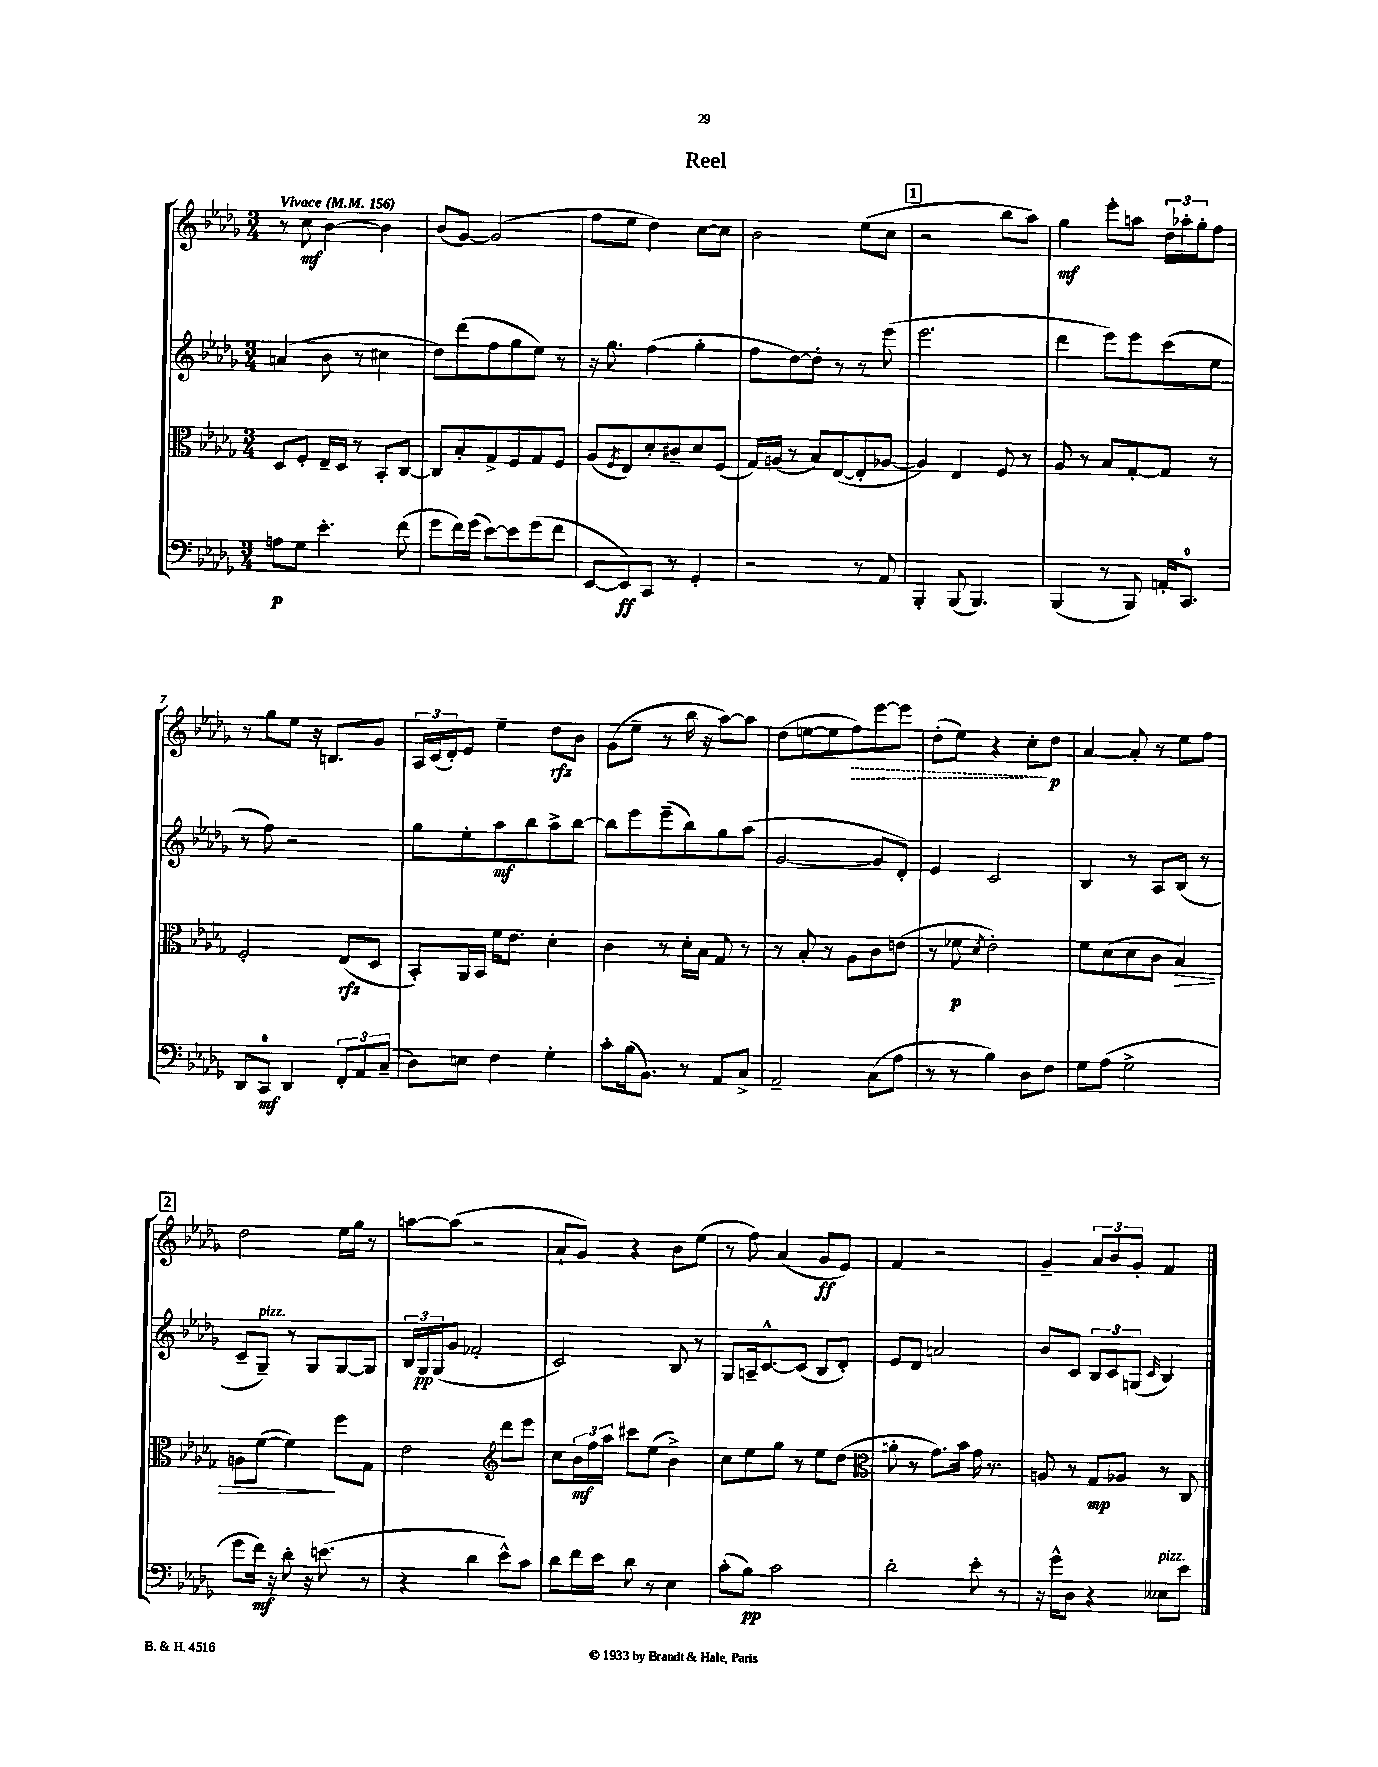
\header { title = "Reel" }
<<
\new StaffGroup <<
\new Staff = "s0" {
    \clef treble \key des \major \numericTimeSignature \time 3/4 \tempo "Vivace" 4 = 156
    r8 c''8\mf bes'4~ bes'4 |
    bes'8( ges'8~) ges'2( |
    f''8 ees''8 des''4) c''8~ c''8 |
    bes'2 ees''8( c''8 |
    \mark \markup { \box "1" } r2 bes''8 aes''8) |
    ges''4\mf ees'''8-. a''8 \tuplet 3/2 { des''16 aes''16-. ges''16-. } f''8 |
    r8 ges''8 ees''8 r16 b8. ges'8 |
    \tuplet 3/2 { aes16 c'16( des'16-.) } ees'8 ees''4-- des''8\rfz bes'8 |
    ges'8( ees''8-- r8 bes''16 r16 aes''8~) aes''8 |
    des''8( e''8~ e''8 \once \override Hairpin.style = #'dashed-line f''8\>) ees'''8~ ees'''8 |
    des''8-.( ees''8) r4 c''8-.\! des''8\p |
    aes'4~ aes'8-. r8 ees''8 f''8 |
    \mark \markup { \box "2" } des''2 ees''16 ges''16 r8 |
    a''8~ a''8( r2 |
    aes'8-! ges'8) r4 bes'8 ees''8( |
    r8 f''8) aes'4( ges'8\ff ees'8) |
    f'4 r2 |
    ges'4-- \tuplet 3/2 { aes'8 bes'8 ges'8-. } f'4 \bar "|." |
}
\new Staff = "s1" {
    \clef treble \key des \major \numericTimeSignature \time 3/4
    a'4( bes'8 r8 cis''4 |
    des''8) des'''8( f''8 ges''8 ees''8) r8 |
    r16 ges''8. f''4( ges''4-. |
    f''8 des''8~) des''8-. r8 r8 ees'''8( |
    \mark \markup { \box "1" } ees'''2. |
    des'''4 ees'''8) ees'''8 c'''8( ees''8 |
    r8 f''8) r2 |
    ges''8 ees''8-. aes''8\mf bes''8 aes''8-> bes''8~ |
    bes''8 ees'''8 ees'''8--( bes''8) ges''8 aes''8( |
    ges'2~ ges'8 des'8-.) |
    ees'4 c'2 |
    bes4 r8 aes8 bes8( r8 |
    \mark \markup { \box "2" } c'8-- ges8--^\markup { \italic "pizz." }) r8 ges8 ges8~ ges8 |
    \tuplet 3/2 { bes16 ges16\pp ges16( } ges'8 fes'2-. |
    c'2) bes8 r8 |
    ges8 a16-- c'8.~-^ c'8( bes8 des'8-.) |
    ees'8 des'8 a'2 |
    bes'8 c'8 \tuplet 3/2 { bes8 c'8 g8( } \grace { c'16 } bes4) \bar "|." |
}
\new Staff = "s2" {
    \clef alto \key des \major \numericTimeSignature \time 3/4
    des8 f8-. ees16-- des16 r8 bes,8-. c8~ |
    c8 bes8-. ges8-> f8 ges8 f8 |
    aes8( \acciaccatura { f8 } ees8) des'8-. cis'8-- des'8 f8( |
    ges16) a16( r8 bes8) ees8~( ees8-. aes8~ |
    \mark \markup { \box "1" } aes4) ees4 f8 r8 |
    aes8 r8 bes8 ges8~-. ges8 r8 |
    f2-. ees8\rfz( des8 |
    bes,8-.) aes,16 bes,16 f'16 ees'8. des'4-. |
    c'4 r8 des'16-. bes16 ges8 r8 |
    r8 bes8-. r8 aes8 c'8 e'8( |
    r8 fes'8\p \acciaccatura { des'8 } ees'2-.) |
    f'8 des'8( des'8 c'8 bes4\>) |
    \mark \markup { \box "2" } a8 f'8~( f'4\!) f''8 ges8 |
    ees'2 \clef treble des'''8 ees'''8 |
    c''8 \tuplet 3/2 { bes'16\mf f''16 aes''16 } cis'''8 ees''8( bes'4->) |
    c''8 ees''8 ges''8 r8 ees''8 des''8( |
    \clef alto a'8-. r8 ges'8.) bes'16 ges'16 r8. |
    a8 r8 ges8\mp aes8 r8 c8 \bar "|." |
}
\new Staff = "s3" {
    \clef bass \key des \major \numericTimeSignature \time 3/4
    a8\p ges8 ees'4.-. f'8( |
    ges'8 f'16) ges'16( ees'8~) ees'8 ges'8( f'8 |
    ees,8~ ees,8\ff) c,8 r8 ges,4-. |
    r2 r8 aes,8 |
    \mark \markup { \box "1" } bes,,4-. bes,,8( bes,,4.) |
    bes,,4( r8 bes,,8) a,16-. c,8.-0 |
    des,8 c,8-0\mf des,4 \tuplet 3/2 { f,8-. aes,8 c8--( } |
    des8) e8 f4 ges4-. |
    c'8-. bes16( bes,8.) r8 aes,8 c8-> |
    aes,2-- c8( aes8 |
    r8 r8 bes4) des8 f8 |
    ges8 aes8( ges2-> |
    \mark \markup { \box "2" } ges'8 f'16\mf) r16 des'8-. r16 e'8.( r8 |
    r4 des'4 ees'8-^) c'8 |
    des'8 f'16 ees'16 des'8 r8 ees4 |
    c'8-.( bes8\pp) c'2 |
    des'2-. ees'8-. r8 |
    r16 ges'16-^ des8 r4 eeses8^\markup { \italic "pizz." } ees'8 \bar "|." |
}
>>
>>
